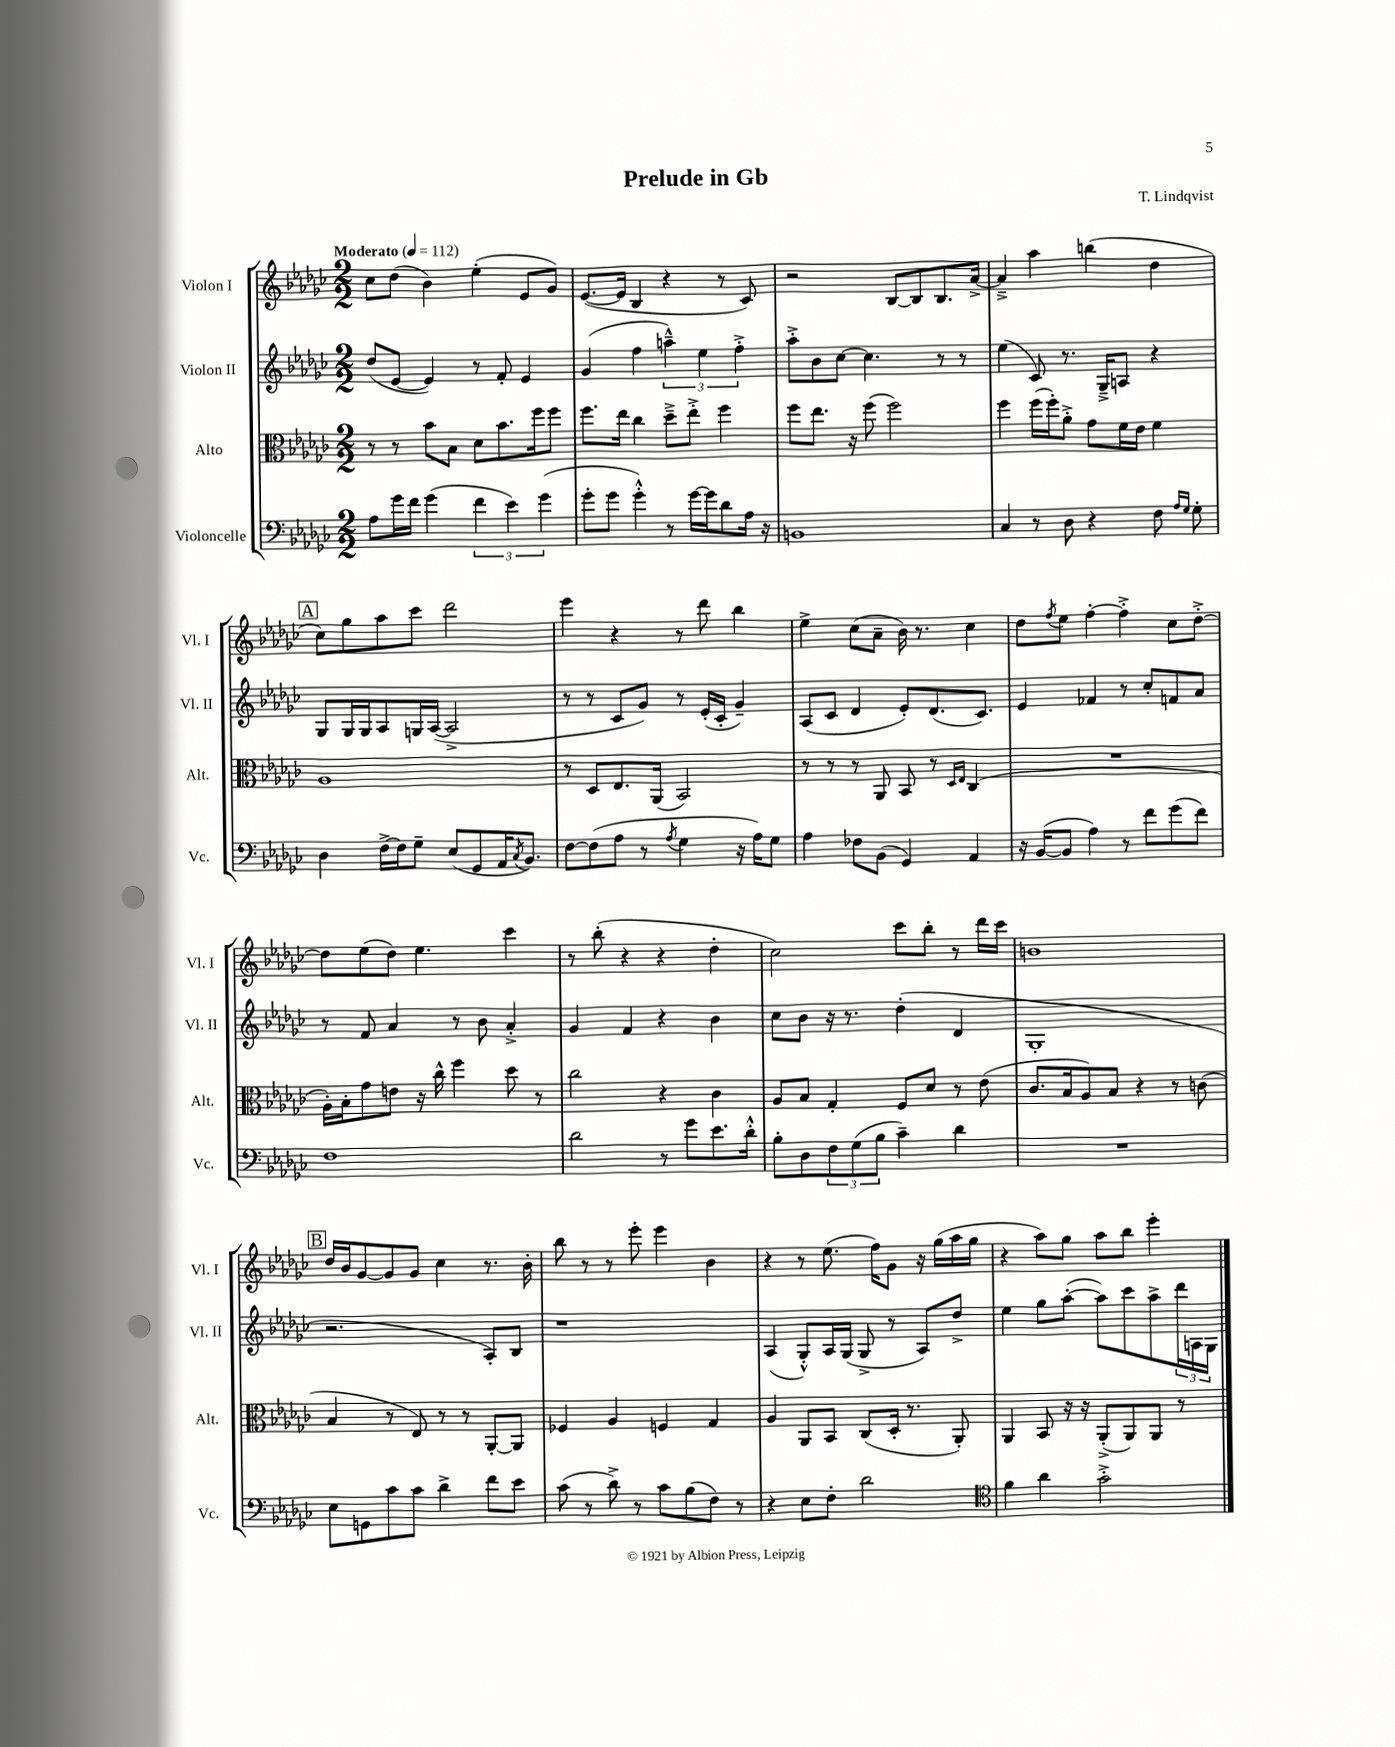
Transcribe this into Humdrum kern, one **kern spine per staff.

**kern	**kern	**kern	**kern
*part4	*part3	*part2	*part1
*staff4	*staff3	*staff2	*staff1
*I"Violoncelle	*I"Alto	*I"Violon II	*I"Violon I
*I'Vc.	*I'Alt.	*I'Vl. II	*I'Vl. I
*clefF4	*clefC3	*clefG2	*clefG2
*k[b-e-a-d-g-c-]	*k[b-e-a-d-g-c-]	*k[b-e-a-d-g-c-]	*k[b-e-a-d-g-c-]
*M2/2	*M2/2	*M2/2	*M2/2
*MM112	*MM112	*MM112	*MM112
=1	=1	=1	=1
!	!	!	!LO:TX:a:B:t=Moderato
8A-\L	8r	(8dd-/L	8cc-\L
16g-\L	8r	[8e-/J	(8dd-\J
16f\JJ	.	.	.
(4g-\	8b-\L	4e-/])	4b-\)
.	8B-\J	.	.
6f\	8d-\L	8r	(4ee-'\
.	8.b-\	8f'/	.
6e-\)	.	.	.
.	.	4e-/	8e-/L
.	16ff\k	.	.
(6g-\	.	.	.
.	8ff\J	.	8g-/J)
=2	=2	=2	=2
8g-'\L	8.ff\L	(4g-/	([8.e-/L
8g-\J	.	.	.
.	16ee-\Jk	.	16e-/Jk]
4g-'^^\)	4cc-\	4ff\	4B-/
8r	8dd-~^\L	6aan~^^\)	4r
[16g-\LL	8ee-'^\J	.	.
.	.	6ee-\	.
16g-\J]	.	.	.
8d-\	4ff\	.	8r
.	.	6ff'^\	.
16A-\Jk	.	.	8c-/)
16r	.	.	.
=3	=3	=3	=3
1BBn	8ff\L	8aa-'^\L	2r
.	8.ee-\J	8b-\	.
.	.	[8cc-\J	.
.	16r	.	.
.	(8ff\	4.cc-\]	.
.	2ff\)	.	[8B-/L
.	.	.	8B-/]
.	.	8r	8.B-/
.	.	8r	.
.	.	.	[16a-^/Jk
=4	=4	=4	=4
4C-/	4ff\	(4ee-\	4a-~^/]
8r	(16ff\LL	8c-/)	4aa-\
.	16ff'\J)	.	.
8D-\	8a-'^\J	8.r	.
4r	8g-\L	.	(4bbn\
.	.	16G-~^/KL	.
.	16f\L	8An/J	.
.	16e-\JJ	.	.
8F\	4f\	4r	4dd-\
16qqA-/LL	.	.	.
16qqG-/JJ	.	.	.
8G-'\	.	.	.
!!LO:LB:g=z
!!LO:REH:place=s1:t=A
=5	=5	=5	=5
4D-\	1A-	8G-/L	8cc-\L)
.	.	16G-/L	8gg-\
.	.	16G-/J	.
[16F^\LL	.	8A-/	8aa-\
16F\J]	.	.	.
8G-~\J	.	16Gn/L	8ccc-\J
.	.	([16A-/JJ	.
(8E-/L	.	2A-^/]	2ddd-\
8GG-/	.	.	.
16AA-/K	.	.	.
8qC-/	.	.	.
8.BB-/J)	.	.	.
=6	=6	=6	=6
[8F\L	8r	8r	4eee-\
(8F\]	8D-/L	8r	.
8A-\J	8.E-/	8c-/L	4r
8r	.	8g-/J)	.
.	(16AA-/Jk	.	.
8qA-/	.	.	.
4G-\	2BB-/)	8r	8r
.	.	(16e-'/LL	8ddd-\
.	.	16c-'/JJ	.
16r	.	4g-~/)	4bb-\
16A-\KL)	.	.	.
8G-\J	.	.	.
=7	=7	=7	=7
4A-\	8r	(8A-/L	4ee-^\
.	8r	8c-/J	.
8F-X\L	8r	4d-/	(8cc-\L
(8BB-\J	8AA-/	.	8a-~\J
4GG-/)	8BB-/	8e-'/L)	16b-\)
.	.	.	8.r
.	8r	(8.d-/	.
.	16qqD-/LL	.	.
.	16qqE-/JJ	.	.
4AA-/	(4C-/	.	4cc-\
.	.	8.c-/J)	.
=8	=8	=8	=8
16r	1r	4e-/	8dd-\L
([16BB-/KL	.	.	.
.	.	.	8qff/
8BB-/J]	.	.	8ee-\J
4A-\)	.	4f-X/	[4ff'\
8r	.	8r	4ff'^\]
8f\L	.	8cc-'/L	.
(8g-\	.	8fn/	8cc-\L
8f\J)	.	8a-/J	[8dd-'^\J
!!LO:LB:g=z
=9	=9	=9	=9
1F	16A-'\LL)	8r	8dd-\L]
.	16B-'\J	.	.
.	8g-\	8f/	(8ee-\
.	8en\J	4a-/	8dd-\J)
.	16r	.	4.ee-\
.	16cc-^^\	.	.
.	4ff\	8r	.
.	.	8b-\	.
.	8dd-\	4a-'^/	4ccc-\
.	8r	.	.
=10	=10	=10	=10
2d-\	2cc-\	4g-/	8r
.	.	.	(8bb-'\
.	.	4f/	4r
8r	4r	4r	4r
8g-\L	.	.	.
8.e-\	4c-\	4b-\	4dd-'\
16d-'^^\Jk	.	.	.
=11	=11	=11	=11
8B-'\L	8A-/L	8cc-\L	2cc-\)
8D-\	8B-/J	8b-\J	.
12F\	4G-'/	16r	.
.	.	8.r	.
(12G-\	.	.	.
12B-\J	.	.	.
4c-~\)	8F/L	(4dd-'\	8ccc-\L
.	8d-/J	.	8bb-'\J
4d-\	8r	4d-/	8r
.	(8e-\	.	16ddd-\LL
.	.	.	16ccc-\JJ
=12	=12	=12	=12
1r	8.c-/L	1G-'	1bn
.	16B-/k	.	.
.	8A-/)	.	.
.	8B-/J	.	.
.	4r	.	.
.	8r	.	.
.	(8cn\	.	.
!!LO:LB:g=z
!!LO:REH:place=s1:t=B
=13	=13	=13	=13
8E-\L	4B-/	2.r	16dd-/LL
.	.	.	16b-/J
8GGn\	.	.	[8g-/
8c-\	8r	.	8g-/]
8c-\J	8E-/)	.	8g-/J
4d-^\	8r	.	4cc-\
.	8r	.	.
8f\L	[8AA-'/L	8A-'/L)	8.r
8e-\J	8AA-/J]	8B-/J	.
.	.	.	16b-'\
=14	=14	=14	=14
(8c-\	4F-X/	1r	8bb-\
8r	.	.	8r
8d-^\)	4A-/	.	8r
8r	.	.	8eee-'\
8c-\L	4Fn/	.	4eee-\
(8B-\	.	.	.
8F\J)	4G-/	.	4b-\
8r	.	.	.
=15	=15	=15	=15
4r	4A-/	(4A-/	4r
8E-\L	8AA-/L	8G-'^^/L)	8r
8F'\J	8BB-/J	16A-/L	(8.ee-\
.	.	(16G-/JJ	.
2d-\	(8C-/L	8G-^/	.
.	.	.	16ff\KL)
.	16D-'/Jk	8r	8g-\J
.	8.r	.	.
.	.	8A-/L)	16r
.	.	.	(16gg-\LL
.	8AA-'/)	8dd-^/J	16aa-\
.	.	.	16gg-\JJ
=16	=16	=16	=16
*clefC4	*	*	*
4f\	4AA-/	4ee-\	4r
4a-\	8BB-/	8gg-\L	8aa-\L)
.	16r	([8aa-'\J	8gg-\J
.	16r	.	.
2g-'^\	(8AA-'^/L	8aa-\L])	8aa-\L
.	8AA-/)	8ccc-\	8bb-\J
.	8AA-/J	8aa-^\	4eee-'\
.	8r	24ddd-\L	.
.	.	24An\	.
.	.	24G-\JJ	.
==	==	==	==
*-	*-	*-	*-
